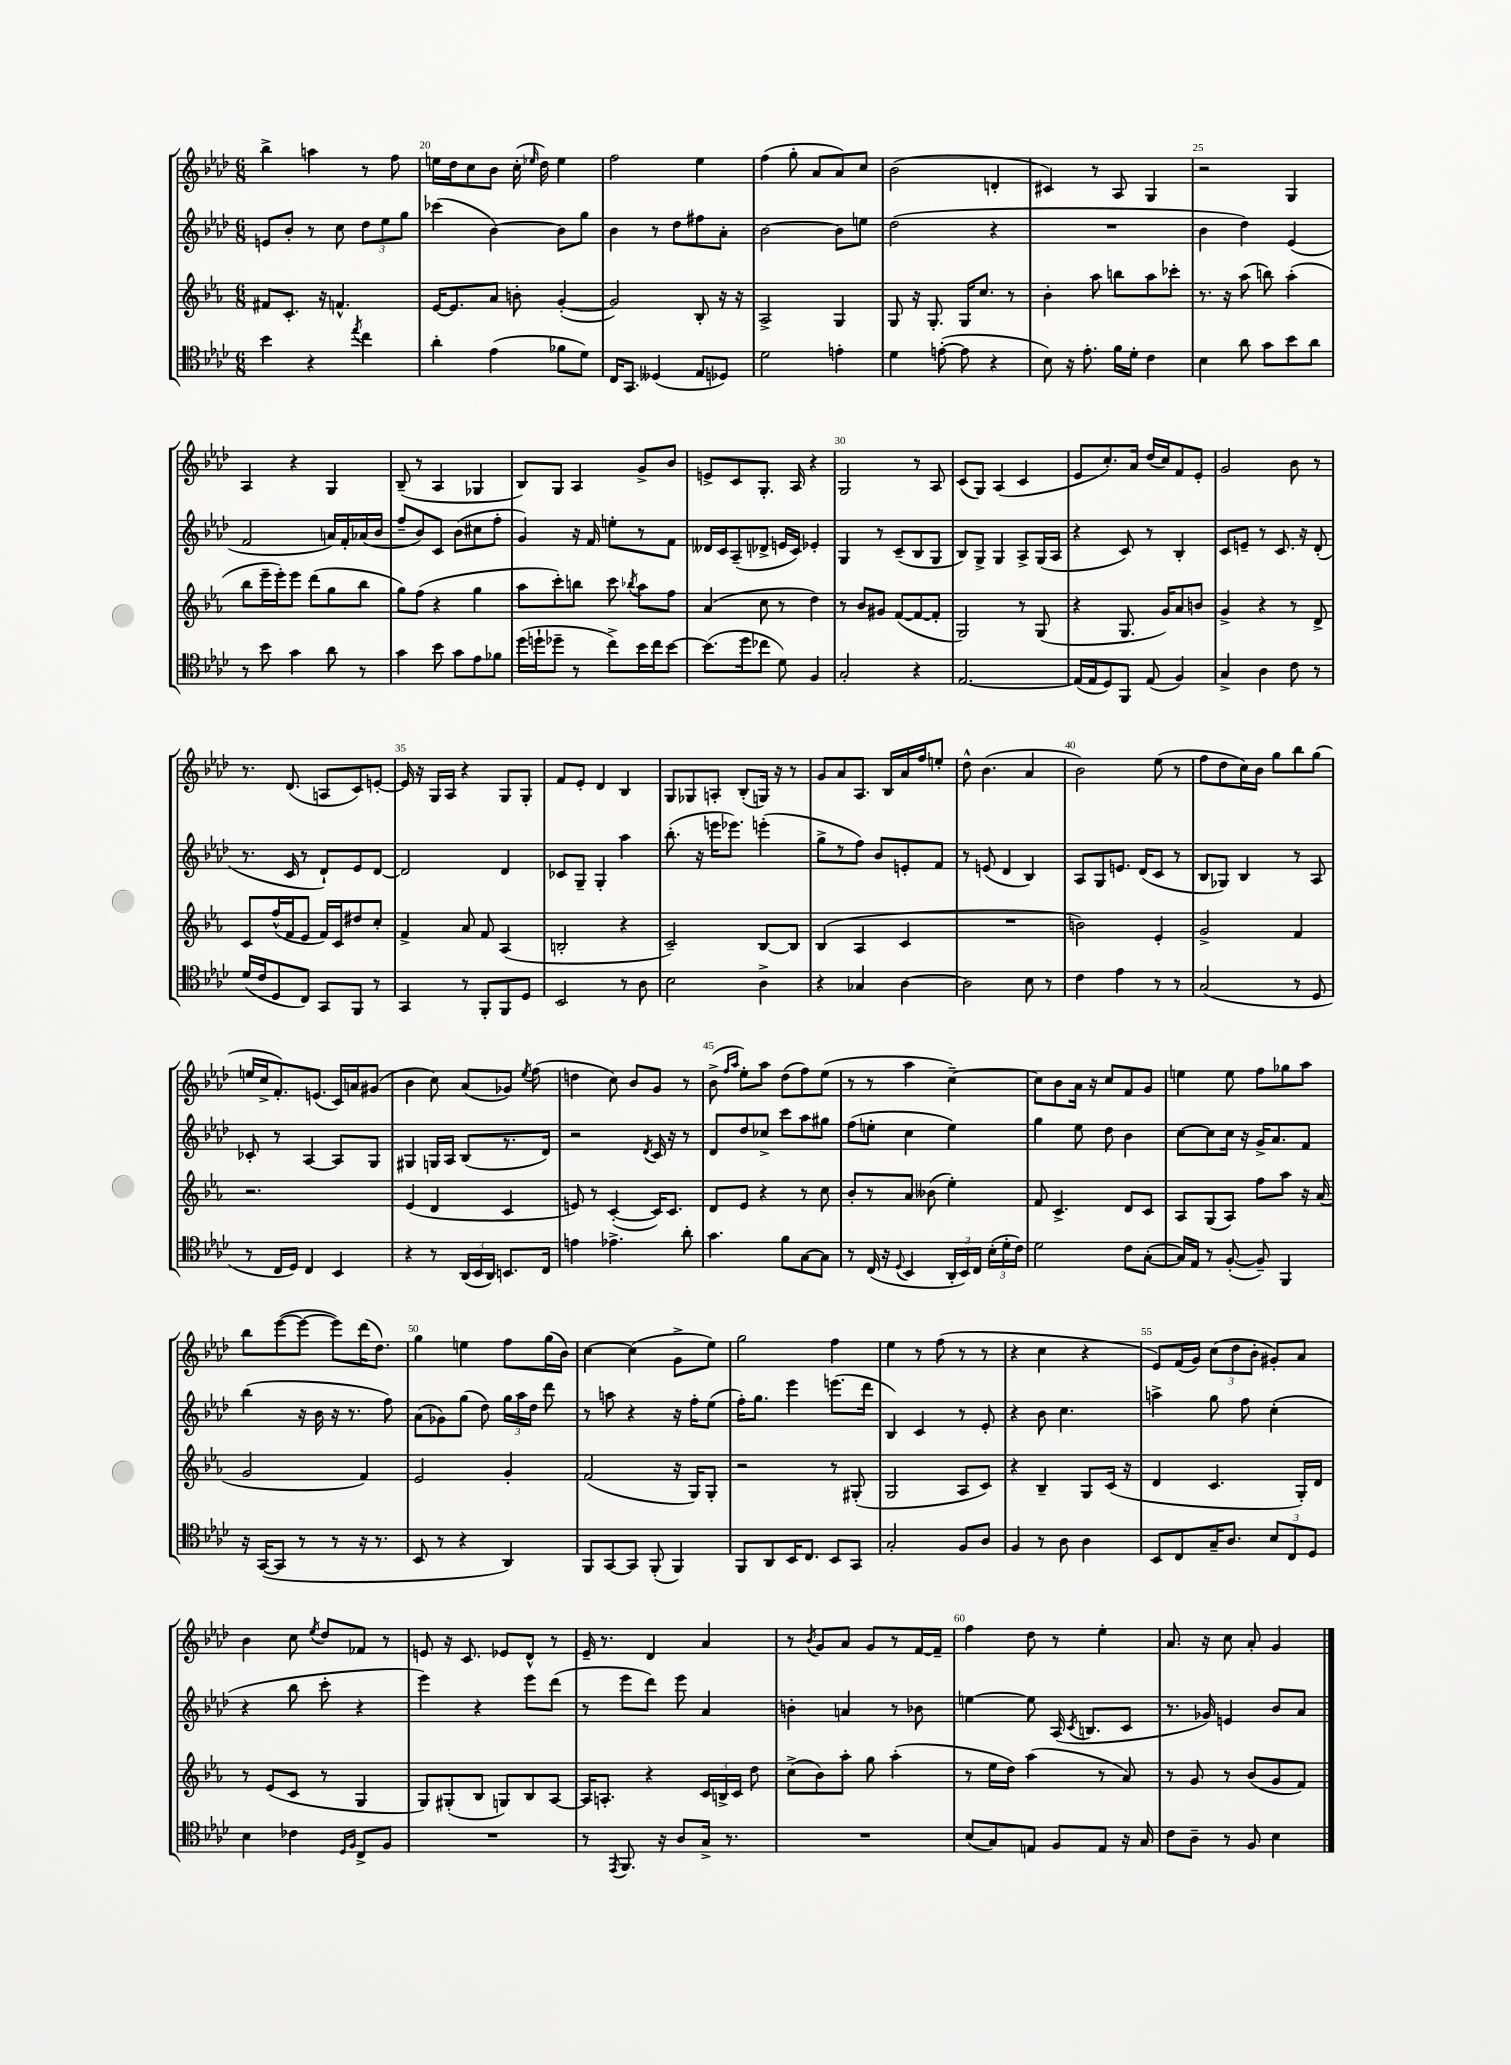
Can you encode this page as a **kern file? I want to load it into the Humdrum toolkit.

**kern	**kern	**kern	**kern
*staff4	*staff3	*staff2	*staff1
*clefC4	*clefG2	*clefG2	*clefG2
*k[b-e-a-d-]	*k[b-e-a-]	*k[b-e-a-d-]	*k[b-e-a-d-]
*M6/8	*M6/8	*M6/8	*M6/8
4b-\	8f#/L	8e/L	4bb-^\
.	8.c'/J	8b-'/J	.
4r	.	8r	4aa\
.	16r	.	.
.	4.f^^/	8cc\	.
8qee-/	.	.	.
4cc\	.	12dd-\L	8r
.	.	12ee-\	.
.	.	.	8ff\
.	.	12gg\J	.
=	=	=	=
4a-'\	[16e-/LK	(4ccc-\	16ee\LL
.	8.e-/]	.	16dd-\J
.	.	.	8cc\
(4e-\	8a-/J	[4b-\)	8b-\J
.	8b'\	.	(16cc'\
.	.	.	16qqee-/
.	.	.	16dd-\)
8f-\L	([4g'/	8b-\]L	4ee-\
8d-\J)	.	8gg\J	.
=	=	=	=
16C/LK	2g/])	4b-\	2ff\
8.GG/J	.	.	.
(4D--/	.	8r	.
.	.	8dd-\L	.
8E-/L	8B-'/	8ff#\	4ee-\
8D-/J)	16r	8a-'\J	.
.	16r	.	.
=	=	=	=
2d-\	2A-^/	[2b-\	(4ff\
.	.	.	8gg'\
.	.	.	8a-/L
4e'\	4G/	8b-\]L	8a-/)
.	.	8ee\J	8cc/J
=	=	=	=
4d-\	8G/	(2dd-\	(2b-\
.	16r	.	.
.	8.G'/	.	.
([8e'\	.	.	.
8e\]	16G/LK	.	.
.	8.cc/J	.	.
4r	.	4r	4d'/
.	8r	.	.
=	=	=	=
8B-\)	4b-'\	2.r	4c#/)
16r	.	.	.
8.e-'\	.	.	.
.	8aa-\	.	8r
16f\LL	8bb\L	.	8A-/
16d-'\JJ	.	.	.
4c\	8aa-\	.	4G/
.	8ccc-'\J	.	.
=	=	=	=
4B-\	8.r	4b-\	2r
.	16r	.	.
8a-\	(8aa-\	4dd-\)	.
8g\L	8bb\)	.	.
8b-\	(4aa-'\	(4e-/	4G/
8a-\J	.	.	.
=	=	=	=
8r	8bb-\L	2f/	4A-/
8b-\	16eee-~\L	.	.
.	16eee-'\J)	.	.
4g\	8eee-\J	.	4r
.	(8ddd\L	.	.
8a-\	8gg\	16a/LL)	4G/
.	.	16f'/	.
8r	8bb-\J	(16a-/	.
.	.	16b-/JJ	.
=	=	=	=
4g\	8gg\L)	8ff~/L	(8B-~/
.	(8ff\J	8b-/)	8r
8b-\	4r	8c/J	4A-/
8g\L	.	(8b-\L	.
8e-\	4gg\	8cc#\	4G-/
8f-\J	.	8ff'\J	.
=	=	=	=
(16dd-\LL	8aa-\L	4g/)	8B-/L)
16dd`\J	.	.	.
8dd-~\J	8ccc'\)	.	8G/J
8r	8bb\J	16r	4A-/
.	.	16f/	.
8cc^\L)	8ccc\	8ee'\L	.
.	8qbb-/	.	.
16b-\L	8aa-\L	8r	8g^/L
16cc\J	.	.	.
[8b-\J	8ff\J	8f\J	8b-/J
=	=	=	=
(8.b-\]L	(4a-/	16d--/LL	8e^/L
.	.	16c/J	.
.	.	(8A-~/	8c/
16dd-\k	.	.	.
8cc-\J	8cc\	8d-^/J	8.G'/J
8d-\)	8r	16e/LL	.
.	.	16c/JJ)	16A-/
4F/	4dd\)	4e-'/	4r
=	=	=	=
2G'/	8r	4G/	2G/
.	8b-/L	.	.
.	8g#/J	8r	.
.	([8f/L	(8c~/L	.
4r	8f/_	8B-/	8r
.	8f'/]J	8G/J	8A-/
=	=	=	=
[2.E-/	2G/)	8B-/L)	(8c/L
.	.	8G^/J	8G/J)
.	.	4G/	(4A-/
.	8r	8A-^/L	4c/
.	(8G/	(16G/L	.
.	.	16A-/JJ	.
=	=	=	=
(16E-/]LL	4r	4r	8e-/L
16E-/J	.	.	.
8D-/)	.	.	8.cc'/)
8FF/J	8.G/	8c/)	.
.	.	.	16a-/Jk
(8E-/	.	8r	(16dd-/LL
.	16g/LK)	.	16cc/J)
4F/)	8a-/	4B-'/	8f/
.	8b/J	.	8e-'/J
=	=	=	=
4G^/	4g^/	8c/L	2g/
.	.	8e~/J	.
4A-\	4r	8r	.
.	.	8.c/	.
8c\	8r	.	8b-\
.	.	16r	.
8r	8d^/	(8d-'/	8r
=	=	=	=
(16d-/LL	8c/L	8.r	8.r
16c/J	.	.	.
8D-/	(16ff^^/L	.	.
.	16f/J	16c/	(8.d-/
8C/J)	8e-/J	8r	.
8GG/L	16f/LL)	8d-`/L)	8A/L
.	16c/J	.	.
8FF/J	8dd#/	8e-/	8c/)
8r	8cc'/J	[8d-/J	[8e'/J
=	=	=	=
4GG/	4f^/	2d-/]	16e/]
.	.	.	16r
.	.	.	16G/LL
.	.	.	16A-/JJ
8r	8a-/	.	4r
8FF'/L	8f/	.	.
8FF/	(4A-/	4d-/	8G/L
8D-/J	.	.	8G'/J
=	=	=	=
2BB-/	2B'/	8c-/L	8f/L
.	.	8G~/J	8e-'/J
.	.	4G'/	4d-/
8r	4r	4aa-\	4B-/
8A-\	.	.	.
=	=	=	=
2B-\	2c~/)	(8.bb-'\	8G/L
.	.	.	8G-/
.	.	16r	.
.	.	16eee\LK	8A'/J
.	.	8.eee-\J)	.
.	.	.	(8B-'/L
4A-^\	[8B-/L	(4eee'\	16G/Jk)
.	.	.	16r
.	8B-/]J	.	8r
=	=	=	=
4r	(4B-/	8gg^\L	8g/L
.	.	8r	8a-/
4G-/	4A-/	8ff\J)	8.A-/J
.	.	8b-/L	.
.	.	.	16B-/LL
[4A-\	4c/	8e'/	16a-/
.	.	.	16ff/J
.	.	8f/J	8ee'/J
=	=	=	=
2A-\]	2.r	8r	8dd-^^\
.	.	(8e/	(4.b-\
.	.	4d-/	.
8B-\	.	4B-/)	4a-/
8r	.	.	.
=	=	=	=
4c\	2b\)	8A-/L	2b-\)
.	.	8G/	.
4e-\	.	8.e/J	.
.	.	(16d-/LK	.
8r	4e-'/	8c/J	(8ee-\
8r	.	8r	8r
=	=	=	=
(2G/	2g^/	8B-/L	8ff\L
.	.	8G-/J)	8dd-\
.	.	4B-/	16cc\L)
.	.	.	16b-\JJ
.	.	.	8gg\L
8r	4f/	8r	8bb-\
8D-/	.	8A-/	(8gg\J
=	=	=	=
8r	2.r	8c-'/	16ee/LL
.	.	.	16cc^/J
16C/LL	.	8r	8.f'/)
16D-/JJ)	.	.	.
4C/	.	[4A-/	.
.	.	.	(8.e/J
4BB-/	.	8A-/]L	16c/LL)
.	.	.	16a/J
.	.	8G/J	(8g#/J
=	=	=	=
4r	(4e-/	4G#/	4b-\
8r	4d/	16G/LL	8cc\)
.	.	16A-/JJ	.
(24AA-/LL	.	(8B-/L	(8a-/L
24BB-/	.	.	.
24AA-/JJ)	.	.	.
8.BB/L	4c/	8.r	8g-/J)
.	.	.	8qee-/
.	.	.	(8ff\
16C/Jk	.	16d-/Jk)	.
=	=	=	=
4e\	8e/)	2r	4dd\
.	8r	.	.
4.e-^\	([4c'/	.	8cc\)
.	.	.	8b-/L
.	.	8qd-/	.
.	16c/]LK)	16c/	8g/J
.	8.c/J	16r	.
8a-'\	.	8r	8r
=	=	=	=
4.g\	8d/L	8d-/L	(8b-^\
.	.	.	16qqff/LL
.	.	.	16qqaa-/JJ
.	8e-/J	8dd-/	8ee-'\L)
.	4r	8cc-^/J	8aa-\J
8f\L	.	8ccc\L	(8dd-\L
[8G\	8r	8aa-\	8ff\)
8G\]J	8cc\	8gg#\J	(8ee-\J
=	=	=	=
8r	8b-'/L	(8ff\L	8r
(16C/	8r	8ee'\J	8r
16r	.	.	.
8qqD-/	.	.	.
4BB-/	8a-/J	4cc\	4aa-\
.	(8b--\	.	.
24AA-'/LL	4ee-'\)	4ee\)	[4cc~\)
24BB-/)	.	.	.
24C/JJ	.	.	.
(24B-'\LL	.	.	.
24d-'\	.	.	.
24c\JJ)	.	.	.
=	=	=	=
2d-\	8f/	4gg\	8cc\]L
.	4.c^/	.	8b-\
.	.	8ee-\	16a-\Jk
.	.	.	16r
.	.	8dd-\	8cc/L
8c\L	8d/L	4b-\	8f/
([8G'\J	8c/J	.	8g/J
=	=	=	=
16G/]LL)	8A-/L	[8cc\L	4ee\
16E-/JJ	.	.	.
8r	(8G/	8cc\]	.
([8F'/	8A-/J)	16cc\Jk	8ee\
.	.	16r	.
8F~/])	8ff\L	16g^/LK	8ff\L
.	.	8.a-/	.
4FF/	8aa-\J	.	8gg-\
.	16r	8f/J	8aa-\J
.	(16a-/	.	.
=	=	=	=
16r	2g/	(4bb-\	8bb-\L
([16GG/LK	.	.	.
8GG/]J	.	.	([8eee-\
8r	.	16r	8eee-\_J
.	.	16b-\	.
8r	.	16r	8eee-\]L)
.	.	8.r	.
16r	4f/)	.	(16ddd-\K
8.r	.	.	8.dd-\J)
.	.	8ff\)	.
=	=	=	=
8BB-/	2e-/	(8a-\L	4gg\
8r	.	8g-\)	.
4r	.	(8gg\J	4ee\
.	.	8dd-\)	.
4AA-/)	4g'/	24gg\LL	8ff\L
.	.	24aa-\	.
.	.	24dd-\JJ	.
.	.	8ddd-\	(16gg\L
.	.	.	16b-\JJ)
=	=	=	=
8FF/L	(2f/	8r	[4cc\
[8GG/	.	8aa\	.
8GG/]J	.	4r	(4cc\]
(8FF'/	.	.	.
4FF/)	16r	16r	8g^\L
.	16G/LK)	16ff'\LK	.
.	8G'/J	(8ee-\J	8ee-\J)
=	=	=	=
8FF/L	2r	16ff'\LK)	2gg\
.	.	8.gg\J	.
8AA-/	.	.	.
16BB-/K	.	4eee-\	.
8.C/J	.	.	.
8BB-/L	8r	(8.eee\L	4ff\
8GG/J	(8G#'/	.	.
.	.	16ddd-\Jk	.
=	=	=	=
2G'/	2G/	4B-/)	4ee-\
.	.	4c/	8r
.	.	.	(8ff\
8F/L	8A-/L	8r	8r
8A-/J	8c/J)	8e-'/	8r
=	=	=	=
4F/	4r	4r	4r
8r	4B-~/	8b-\	4cc\
8A-\	.	4.cc\	.
4A-\	8G/L	.	4r
.	(16c/Jk	.	.
.	16r	.	.
=	=	=	=
8BB-/L	4d/	4aa^\	8e-/L)
8C/	.	.	(16f/L
.	.	.	16g/JJ)
16G~/K	4.c/	8gg\	(12cc\L
8.A-/J	.	.	.
.	.	.	12dd-\
.	.	8ff\	.
.	.	.	12b-'\J
12B-/L	.	(4cc'\	8g#'/L)
12C/	.	.	.
.	16G'/LL)	.	8a-/J
12D-/J	.	.	.
.	16d/JJ	.	.
=	=	=	=
4B-\	8r	4r	4b-\
.	(8e-/L	.	.
4c-\	8c/J	8bb-\	8cc\
.	.	.	8qee-/
.	8r	8ccc'\	8dd-/L
16qqD-/LL	.	.	.
16qqF/JJ	.	.	.
8C^/L	4G/	4r	8f-/J
8F/J	.	.	8r
=	=	=	=
2.r	8G/L)	4eee-\)	8e/
.	(8G#'/	.	16r
.	.	.	8.c/
.	8B-/J	4r	.
.	8G/L)	.	8e-/L
.	8B-/	8eee-\L	8d-^^/J
.	[8A-/J	(8ddd-\J	8r
=	=	=	=
8r	16A-/]LK	8r	16e-~/
.	8.A'/J	.	8.r
8qEE-/	.	.	.
8.FF/	.	8eee-\L	.
.	4r	8ddd-\J)	4d-/
16r	.	.	.
8A-/L	.	8eee-\	.
16G^/Jk	24c/LL	4a-/	4a-/
.	24B^/	.	.
8.r	.	.	.
.	24c/JJ	.	.
.	8dd\	.	.
=	=	=	=
2.r	(8cc^\L	4b'\	8r
.	.	.	8qb-/
.	8b-\)	.	8g/L
.	8aa-'\J	4a/	8a-/J
.	8gg\	.	8g/L
.	(4aa-'\	8r	8r
.	.	8b-\	[16f/L
.	.	.	16f~/]JJ
=	=	=	=
(8B-/L	8r	[4ee\	4ff\
8G/)	16ee-\LL	.	.
.	16dd\JJ)	.	.
8E/J	(4aa-\	8ee\]	8dd-\
8F/L	.	(16A-/	8r
.	.	8qc/	.
.	.	8.B/L	.
8E/J	8r	.	4ee-'\
16r	8a-/)	8c/J	.
16G/	.	.	.
=	=	=	=
8c\L	8r	8.r	8.a-/
8A-~\J	8g/	.	.
.	.	16g-/)	16r
8r	8r	4e/	8cc\
8F/	(8b-/L	.	8a-'/
4B-\	8g/	8b-/L	4g/
.	8f/J)	8a-/J	.
==	==	==	==
*-	*-	*-	*-
